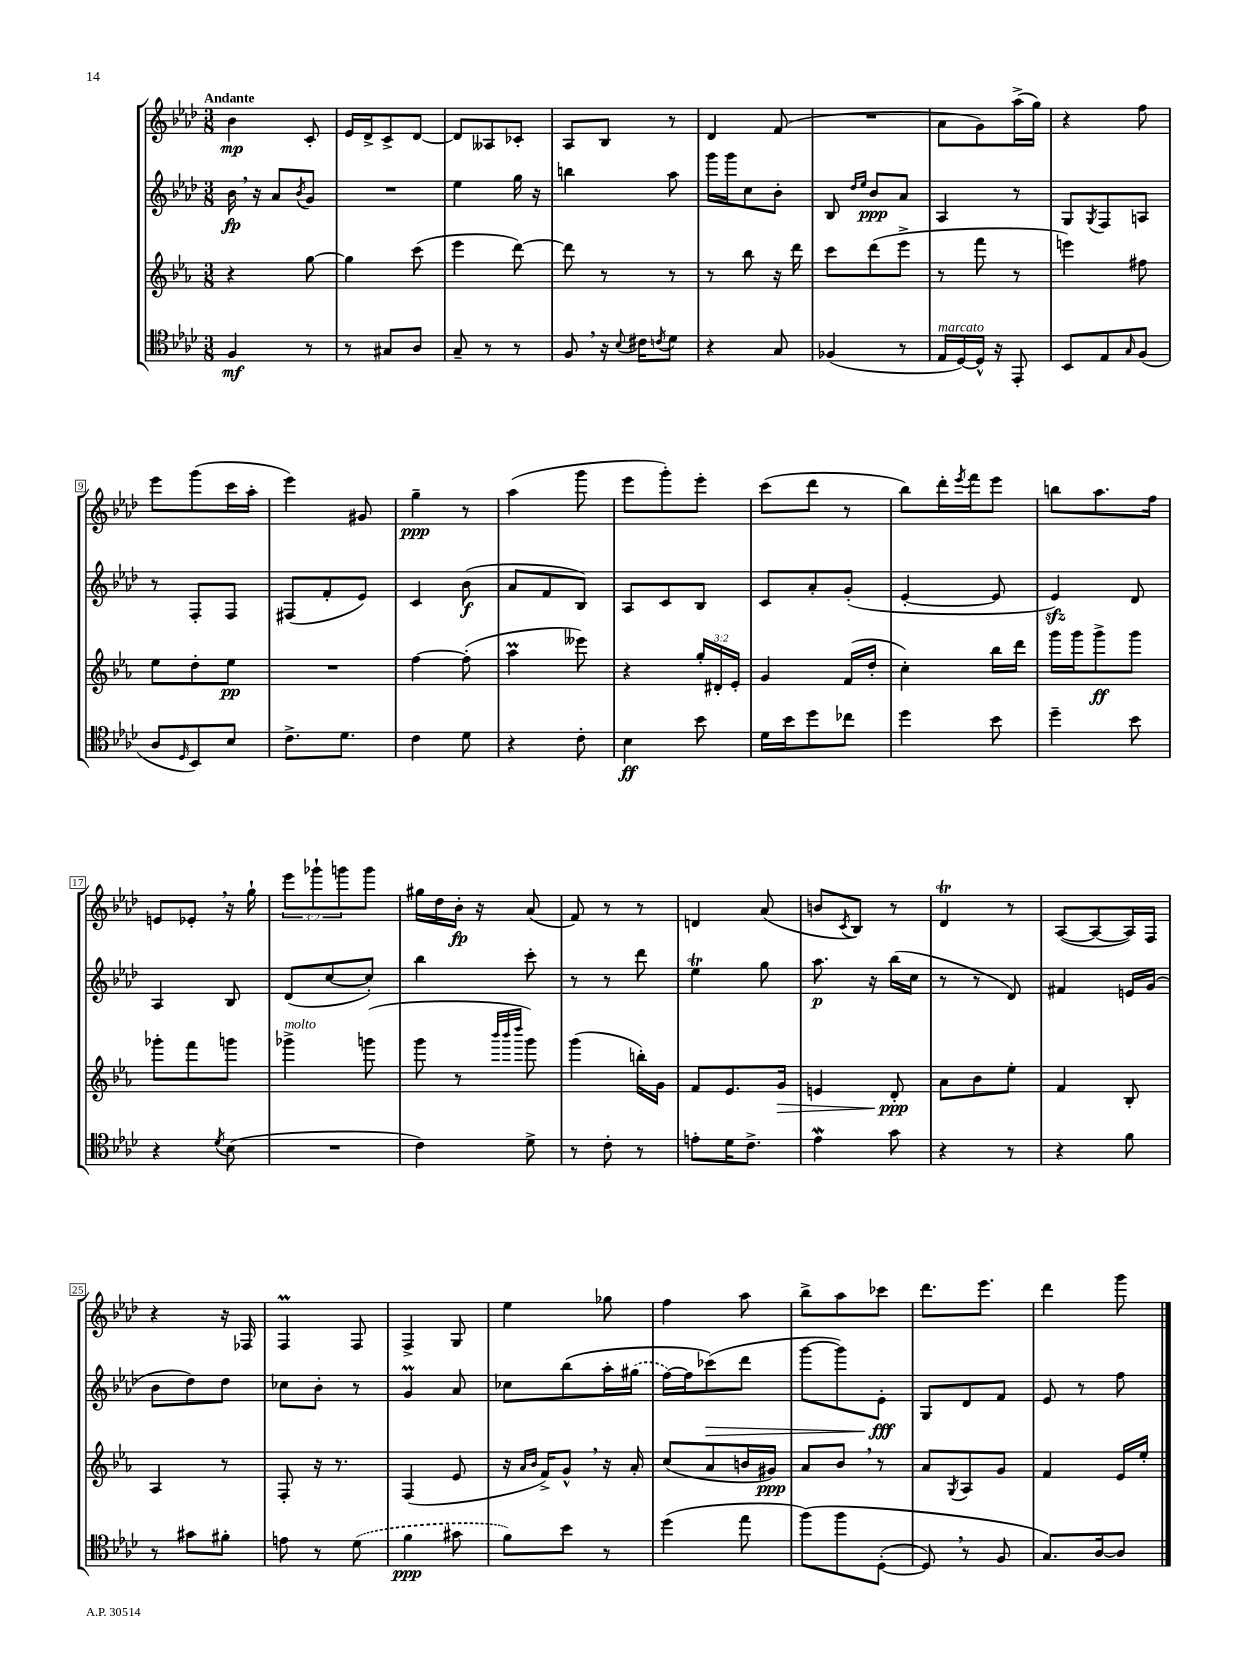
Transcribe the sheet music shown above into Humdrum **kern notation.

**kern	**kern	**kern	**kern
*staff4	*staff3	*staff2	*staff1
*clefC4	*clefG2	*clefG2	*clefG2
*k[b-e-a-d-]	*k[b-e-a-]	*k[b-e-a-d-]	*k[b-e-a-d-]
*M3/8	*M3/8	*M3/8	*M3/8
4F	4r	16b-	4b-
.	.	16r	.
.	.	8a-	.
.	.	8qb-	.
8r	[8gg	8g	8c'
=	=	=	=
8r	4gg]	4.r	16e-
.	.	.	16d-^
8G#	.	.	8c^
8A-	(8ccc	.	[8d-
=	=	=	=
8G~	4eee-	4ee-	8d-]
8r	.	.	8A--
8r	[8ddd)	16gg	8c-'
.	.	16r	.
=	=	=	=
8F	8ddd]	4bb	8A-
16r	8r	.	8B-
8qqB-	.	.	.
16c#	.	.	.
8qc	.	.	.
8d-	8r	8aa-	8r
=	=	=	=
4r	8r	16ggg	4d-
.	.	16ggg	.
.	8bb-	8cc	.
8G	16r	8b-'	(8f
.	16ddd	.	.
=	=	=	=
(4F-	8ccc	8B-	4.r
.	.	16qqdd-	.
.	.	16qqee-	.
.	(8ddd	8b-	.
8r	8eee-^	8a-	.
=	=	=	=
16E-	8r	4A-	8a-
[16D-)	.	.	.
16D-^^]	8fff	.	8g)
16r	.	.	.
8EE-'	8r	8r	(16aa-^
.	.	.	16gg)
=	=	=	=
8BB-	4eee)	8G	4r
.	.	8qG	.
8E-	.	8F	.
16qqG	.	.	.
(8F	8ff#	8A	8ff
=	=	=	=
8A-	8ee-	8r	8eee-
16qqD-	.	.	.
8BB-)	8dd'	8F'	(8ggg
8B-	8ee-	8F	16ccc
.	.	.	16aa-'
=	=	=	=
8.c^	4.r	(8F#	4eee-)
.	.	8f'	.
8.d-	.	.	.
.	.	8e-)	8g#
=	=	=	=
4c	[4ff	4c	4gg~
8d-	(8ff']	(8b-	8r
=	=	=	=
4r	4aa-	8a-	(4aa-
.	.	8f	.
8c'	8eee--)	8B-)	8ggg
=	=	=	=
4B-	4r	8A-	8eee-
.	.	8c	8ggg')
8b-	24gg'	8B-	8eee-'
.	24d#'	.	.
.	24e-'	.	.
=	=	=	=
16d-	4g	8c	(8ccc
16b-	.	.	.
8dd-	.	8a-'	8ddd-
8cc-	(16f	(8g'	8r
.	16dd'	.	.
=	=	=	=
4dd-	4cc')	[4e-'	8bb-)
.	.	.	16ddd-'
.	.	.	8qeee-
.	.	.	16fff
8b-	16bb-	8e-]	8eee-
.	16ddd	.	.
=	=	=	=
4dd-~	16ggg	4e-)	8bb
.	16ggg	.	.
.	8ggg^	.	8.aa-
8b-	8ggg	8d-	.
.	.	.	16ff
=	=	=	=
4r	8ggg-'	4A-	8e
.	8fff	.	8e-'
8qd-	.	.	.
(8B-	8ggg	8B-	16r
.	.	.	16gg`
=	=	=	=
4.r	4ggg-^	(8d-	12eee-
.	.	.	12ggg-`
.	.	[8cc	.
.	.	.	12ggg
.	(8ggg	8cc'])	8ggg
=	=	=	=
4c)	8ggg	4bb-	16gg#
.	.	.	16dd-
.	8r	.	16b-'
.	.	.	16r
.	32qqbbb-	.	.
.	32qqbbb-	.	.
.	32qqdddd	.	.
8d-^	8ggg)	8ccc'	(8a-
=	=	=	=
8r	(4ggg	8r	8f)
8c'	.	8r	8r
8r	16bb')	8ddd-	8r
.	16g	.	.
=	=	=	=
8e'	8f	4ee-	4d
16d-	8.e-	.	.
8.c^	.	.	.
.	.	8gg	(8a-
.	16g	.	.
=	=	=	=
4e-	4e	8.aa-	8b
.	.	.	8qc
.	.	.	8B-)
.	.	16r	.
8g	8d'	(16bb-	8r
.	.	16cc	.
=	=	=	=
4r	8a-	8r	4d-
.	8b-	8r	.
8r	8ee-'	8d-)	8r
=	=	=	=
4r	4f	4f#	([8A-
.	.	.	8A-_
8f	8B-'	16e	16A-])
.	.	(16g	16F
=	=	=	=
8r	4A-	8b-	4r
8g#	.	8dd-)	.
8f#'	8r	8dd-	16r
.	.	.	16F-
=	=	=	=
8e	8F'	8cc-	4F
8r	16r	8b-'	.
.	8.r	.	.
(8d-	.	8r	8F
=	=	=	=
4f	(4F	4g	4F^
8g#	8e-	8a-	8G
=	=	=	=
8f)	16r	8cc-	4ee-
.	16qqa-	.	.
.	16qqb-	.	.
.	16f^)	.	.
8b-	8g^^	&(8bb-	.
8r	16r	16aa-'	8gg-
.	16a-'	(16gg#	.
=	=	=	=
(4dd-	(8cc	[16ff)	4ff
.	.	16ff]	.
.	8a-	(8ccc-&)	.
8ee-	16b	8ddd-	8aa-
.	16g#)	.	.
=	=	=	=
&(8ff)	8a-	[8ggg	8bb-^
8ff	8b-	8ggg])	8aa-
([8D-'	8r	8e-'	8ccc-
=	=	=	=
8D-])	8a-	8G	8.ddd-
.	8qG	.	.
8r	8A-	8d-	.
.	.	.	8.eee-
8F	8g	8f	.
=	=	=	=
8.G&)	4f	8e-	4ddd-
.	.	8r	.
[16A-	.	.	.
8A-]	16e-	8ff	8ggg
.	16ee-'	.	.
==	==	==	==
*-	*-	*-	*-
